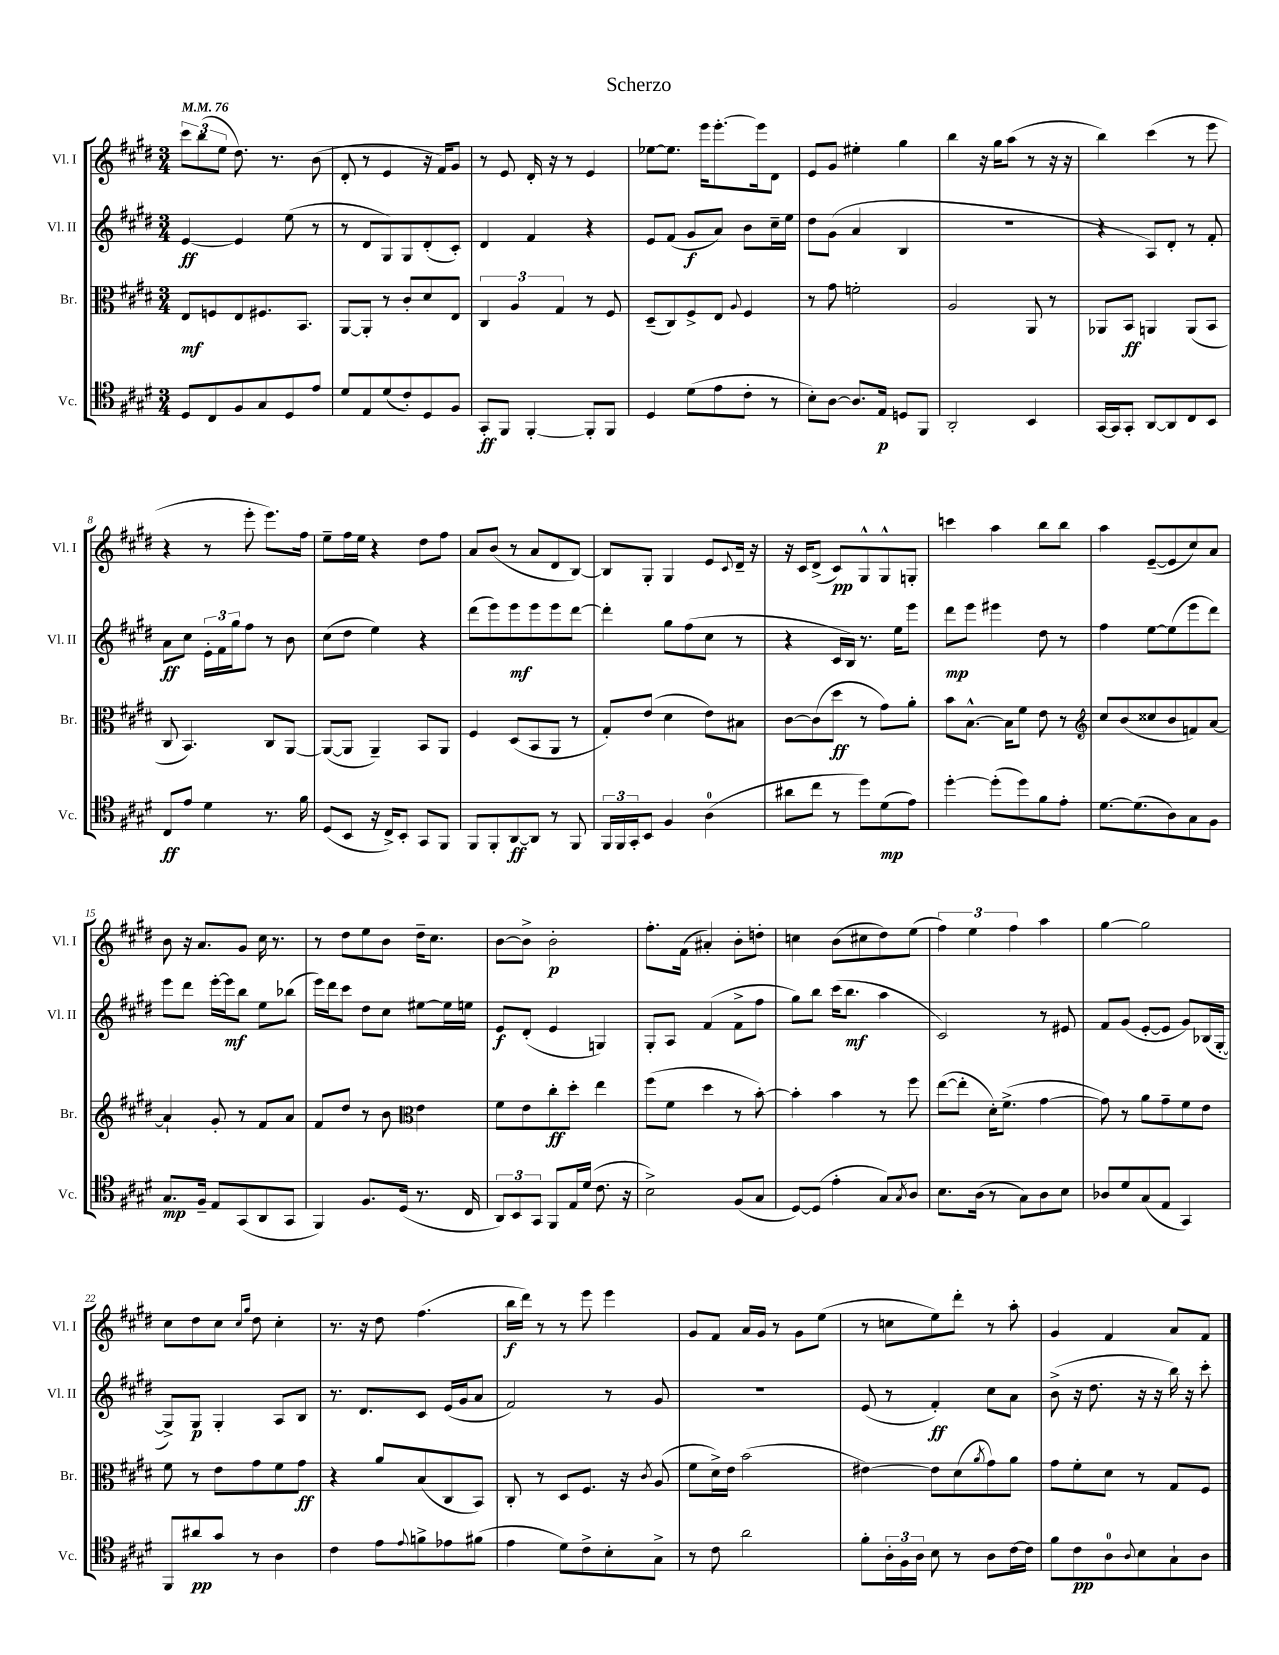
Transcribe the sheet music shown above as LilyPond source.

\header { title = "Scherzo" }
<<
\new StaffGroup <<
\new Staff = "s0" \with { instrumentName = "Vl. I" shortInstrumentName = "Vl. I" } {
    \clef treble \key e \major \numericTimeSignature \time 3/4 \tempo 4 = 76
    \tuplet 3/2 { cis'''8 b''8( e''8 } dis''8.) r8. b'8( |
    dis'8-. r8 e'4 r16 fis'16) gis'8 |
    r8 e'8 dis'16-. r16 r8 e'4 |
    ees''8~ ees''8. e'''16 e'''8.~-. e'''16 dis'8 |
    e'8 gis'8 eis''4-. gis''4 |
    b''4 r16 gis''16 a''8( r8 r16 r16 |
    b''4) cis'''4( r8 e'''8 |
    r4 r8 e'''8-. e'''8.) fis''16 |
    e''8-- fis''16 e''16 r4 dis''8 fis''8 |
    a'8 b'8( r8 a'8 dis'8 b8~) |
    b8 gis8-. gis4 e'8 \appoggiatura { cis'8 } dis'16-- r16 |
    r16 cis'16 dis'8->( cis'8\pp) gis8-^ gis8-^ g8-. |
    c'''4 a''4 b''8 b''8 |
    a''4 e'8~--( e'8 cis''8) a'8 |
    b'8 r16 a'8. gis'8 cis''16 r8. |
    r8 dis''8 e''8 b'8 dis''16-- cis''8. |
    b'8~ b'8-> b'2-.\p |
    fis''8.-. fis'16( ais'4-.) b'8-. d''8-. |
    c''4 b'8( cis''8 dis''8) e''8( |
    \tuplet 3/2 { fis''4) e''4 fis''4 } a''4 |
    gis''4~ gis''2 |
    cis''8 dis''8 cis''8 \grace { cis''16 gis''16 } dis''8 cis''4-. |
    r8. r16 dis''8 fis''4.( |
    b''16\f dis'''16) r8 r8 e'''8 e'''4 |
    gis'8 fis'8 a'16 gis'16 r8 gis'8 e''8( |
    r8 c''8 e''8) dis'''8-. r8 a''8-. |
    gis'4 fis'4 a'8 fis'8 \bar "|." |
}
\new Staff = "s1" \with { instrumentName = "Vl. II" shortInstrumentName = "Vl. II" } {
    \clef treble \key e \major \numericTimeSignature \time 3/4
    e'4~\ff e'4 e''8( r8 |
    r8 dis'8 gis8) gis8 dis'8-.( cis'8-.) |
    dis'4 fis'4 r4 |
    e'8 fis'8( gis'8\f a'8) b'8 cis''16-- e''16 |
    dis''8 gis'8( a'4 b4 |
    R2. |
    r4 a8) dis'8-. r8 fis'8-. |
    a'8\ff cis''8 \tuplet 3/2 { e'16-. fis'16 gis''16 } fis''8 r8 b'8 |
    cis''8( dis''8 e''4) r4 |
    dis'''8( e'''8) e'''8\mf e'''8 e'''8 dis'''8~ |
    dis'''4-. gis''8 fis''8( cis''8 r8 |
    r4 cis'16 b16) r8. e''16 e'''8 |
    dis'''8\mp e'''8 eis'''4 dis''8 r8 |
    fis''4 e''8~ e''8( e'''8 dis'''8) |
    e'''8 dis'''8 e'''16~-. e'''16\mf b''8 e''8 bes''8( |
    e'''16) dis'''16 cis'''8 dis''8 cis''8 eis''8~ eis''16 e''16 |
    e'8\f dis'8-.( e'4 g4) |
    gis8-. a8 fis'4( fis'8-> fis''8 |
    gis''8) b''8 cis'''16( b''8.\mf a''4 |
    cis'2) r8 eis'8 |
    fis'8 gis'8( e'8~-. e'8 gis'8) bes16( gis16~-. |
    gis8->) gis8\p gis4-. a8 b8 |
    r8. dis'8. cis'8 e'16( gis'16 a'8 |
    fis'2) r8 gis'8 |
    R2. |
    e'8( r8 fis'4-.\ff) cis''8 a'8 |
    b'8->( r16 dis''8. r16 r16 b''16) r16 cis'''8-. \bar "|." |
}
\new Staff = "s2" \with { instrumentName = "Br." shortInstrumentName = "Br." } {
    \clef alto \key e \major \numericTimeSignature \time 3/4
    e8\mf f8 e8 fis8. b,8. |
    a,8~ a,8-. r8 cis'8-. dis'8 e8 |
    \tuplet 3/2 { cis4 a4 gis4 } r8 fis8 |
    dis8--( cis8) fis8-> e8 \appoggiatura { a8 } fis4 |
    r8 gis'8 f'2-. |
    a2 a,8 r8 |
    aes,8 b,8\ff a,4 a,8( b,8 |
    cis8 b,4.) cis8 a,8~ |
    a,8~( a,8 a,4--) b,8 a,8 |
    fis4 dis8( b,8 a,8 r8 |
    gis8-.) e'8( dis'4 e'8) bis8 |
    cis'8~ cis'8( dis''8\ff r8 gis'8) a'8-. |
    b'8 b8.~-^ b16 fis'8 e'8 r8 |
    \clef treble cis''8 b'8( cisis''8 b'8 f'8) a'8~ |
    a'4-! gis'8-. r8 fis'8 a'8 |
    fis'8 dis''8 r8 b'8 \clef alto e'4 |
    fis'8 e'8 cis''8-.\ff dis''8-. e''4 |
    fis''8( fis'8 dis''4 r8 b'8~-.) |
    b'4-. b'4 r8 fis''8 |
    e''8~( e''8-. dis'16-.) fis'8.->( gis'4~ |
    gis'8) r8 a'8 gis'8-- fis'8 e'8 |
    fis'8 r8 e'8 gis'8 fis'8 gis'8\ff |
    r4 a'8 b8( cis8 b,8) |
    cis8-. r8 dis8 fis8. r16 \acciaccatura { cis'8 } a8( |
    fis'8 dis'16->) e'16 b'2( |
    eis'4~) eis'8 dis'8( \acciaccatura { a'8 } gis'8) a'8 |
    gis'8 fis'8-. dis'8 r8 gis8 fis8 \bar "|." |
}
\new Staff = "s3" \with { instrumentName = "Vc." shortInstrumentName = "Vc." } {
    \clef tenor \key e \major \numericTimeSignature \time 3/4
    dis8 cis8 fis8 gis8 dis8 e'8 |
    dis'8 e8 dis'8( cis'8-.) dis8 fis8 |
    gis,8-.\ff fis,8 fis,4~-. fis,8-. fis,8 |
    dis4 dis'8( e'8 cis'8-. r8 |
    b8-.) a8~ a8. e16\p d8 fis,8 |
    a,2-. b,4 |
    gis,16~ gis,16 gis,8-. a,8~ a,8 cis8 b,8 |
    cis8\ff e'8 dis'4 r8. fis'16 |
    dis8( b,8 r16 cis16->) b,8-. gis,8 fis,8 |
    fis,8 fis,8-. a,8~\ff a,8 r8 fis,8 |
    \tuplet 3/2 { fis,16 fis,16 gis,16-. } b,8 fis4 a4-0( |
    ais'8 cis''8 r8 dis''8) dis'8\mp( e'8) |
    dis''4~-. dis''8-.( dis''8) fis'8 e'8-. |
    dis'8.~ dis'8.( a8) gis8 fis8 |
    gis8.\mp fis16-- e8 gis,8( a,8 gis,8 |
    fis,4) fis8. dis16( r8. cis16 |
    \tuplet 3/2 { a,8) b,8 gis,8 } fis,8 e16 dis'16( cis'8. r16 |
    b2->) fis8( gis8 |
    dis8~) dis8( e'4-. gis8) \acciaccatura { gis8 } a8 |
    b8. a16( r8 gis8) a8 b8 |
    aes8 dis'8 gis8( e8 gis,4) |
    fis,8 ais'8\pp gis'8 r8 a4 |
    cis'4 e'8 \appoggiatura { e'8 } f'8-> ees'8 fis'8( |
    e'4 dis'8) cis'8-> b8-. gis8-> |
    r8 cis'8 a'2 |
    fis'8-. \tuplet 3/2 { a16-. fis16 a16 } b8 r8 a8 cis'16~ cis'16 |
    fis'8 cis'8\pp a8-0 \appoggiatura { a8 } b8 gis8-! a8 \bar "|." |
}
>>
>>
